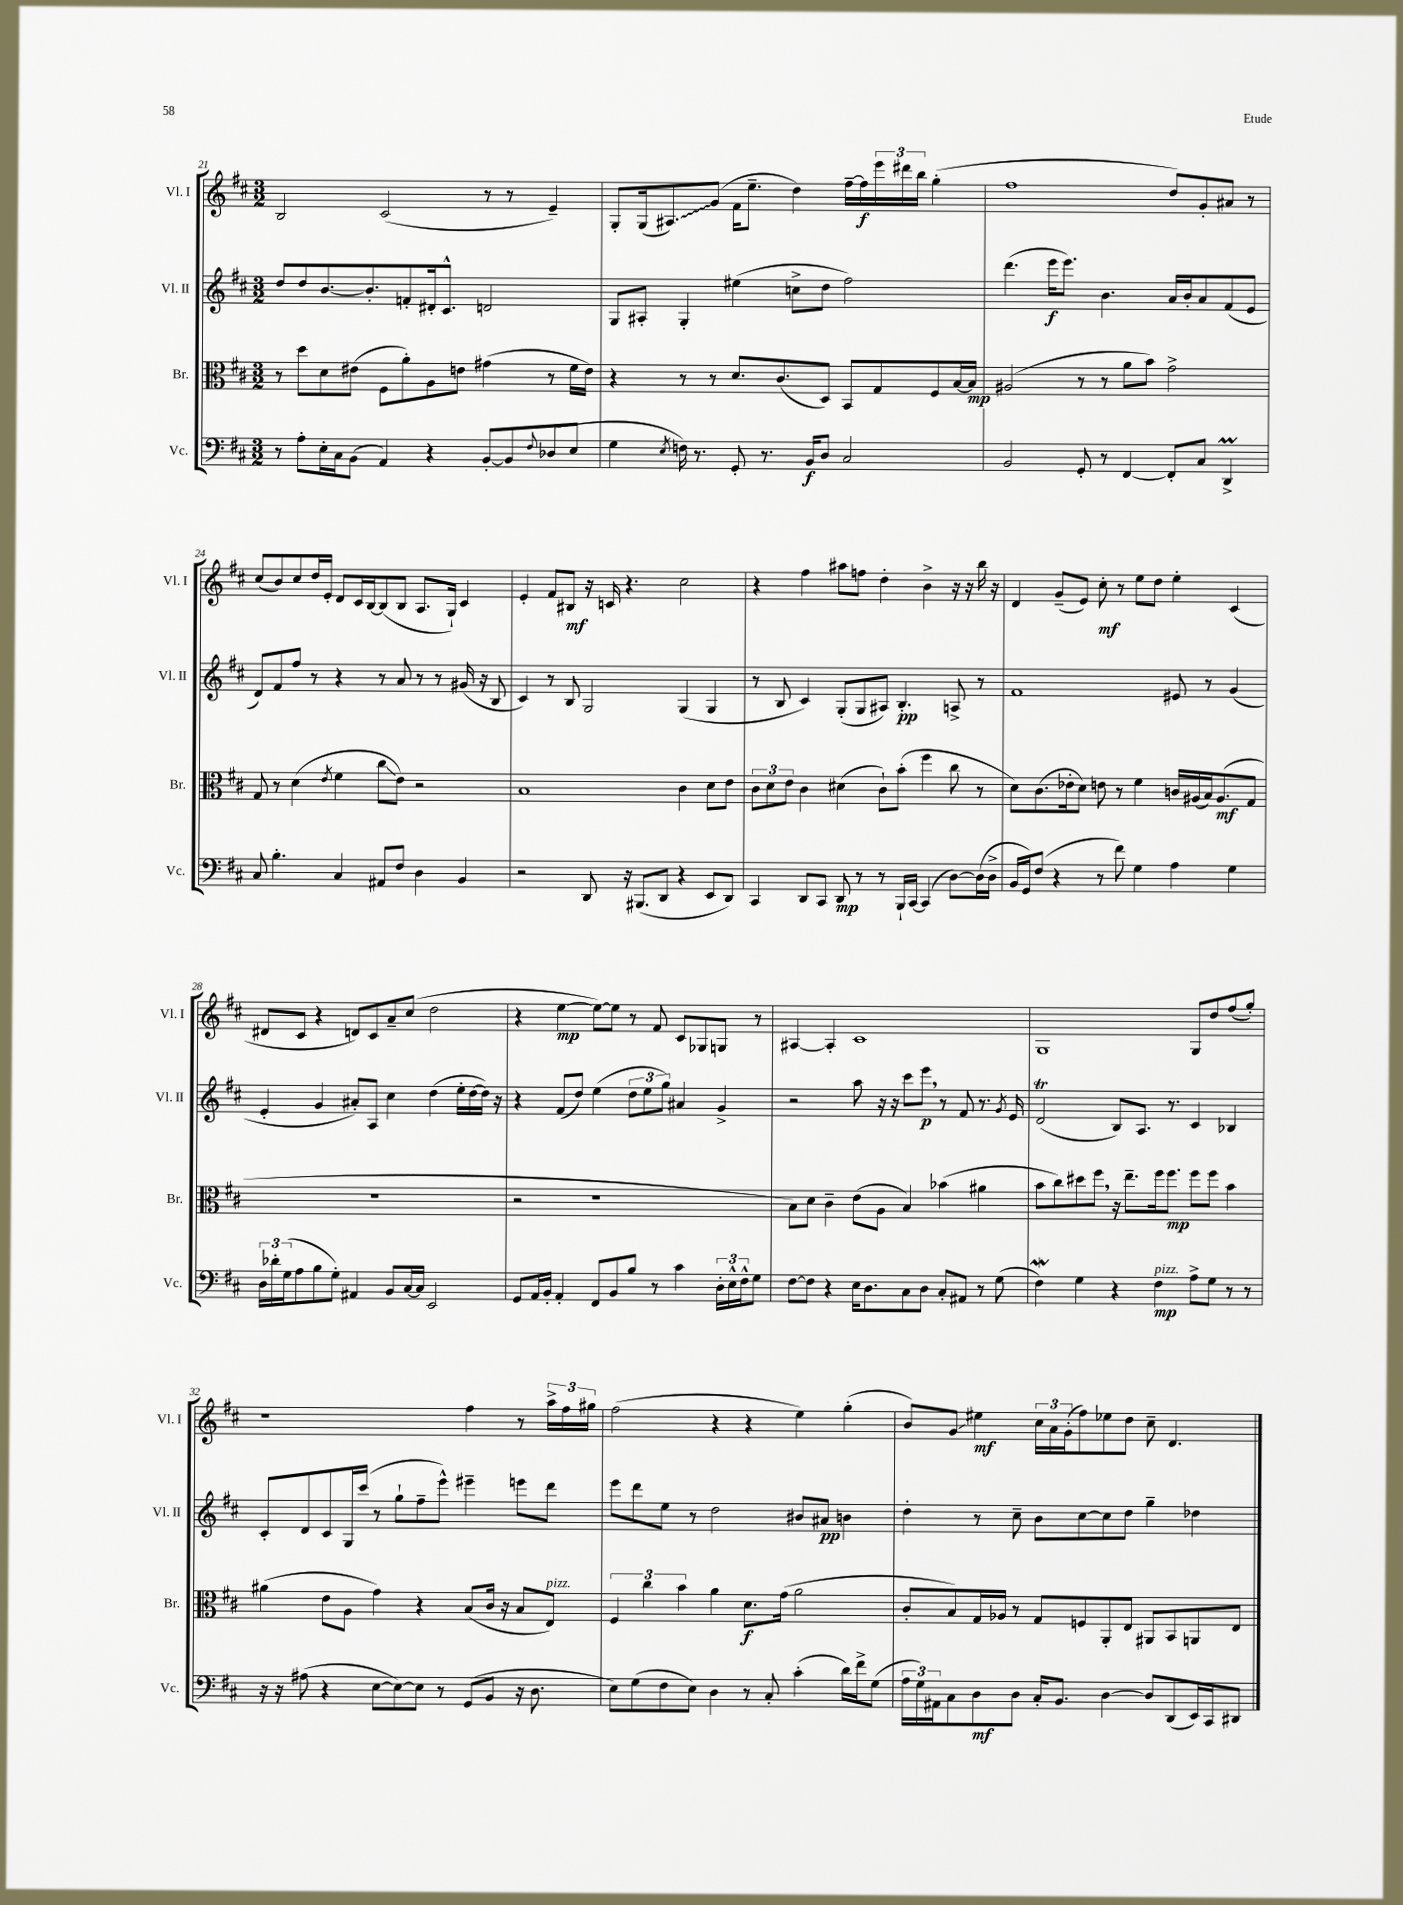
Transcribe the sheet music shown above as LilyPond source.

<<
\new StaffGroup <<
\new Staff = "s0" \with { instrumentName = "Vl. I" shortInstrumentName = "Vl. I" } {
    \clef treble \key d \major \numericTimeSignature \time 3/2
    b2 cis'2( r8 r8 e'4--) |
    g8-. g16( \once \override Glissando.style = #'zigzag ais8.\glissando) g'8( fis'16 e''8.-- d''4) fis''16~-- fis''16\f \tuplet 3/2 { e'''16 dis'''16 b''16 } g''4-.( |
    fis''1 d''8) g'8-. ais'8 r8 |
    cis''8( b'8) cis''8 d''16 e'16-. d'8 cis'16 b16~ b8( b8 a8. g16-!) cis'4 |
    e'4-. fis'8 bis8\mf r16 c'16 r4. cis''2 |
    r4 fis''4 ais''8 f''8 d''4-. b'4-> r16 r16 b''16 r16 |
    d'4 g'8--( e'8) cis''8-.\mf r8 e''8 d''8 e''4-. cis'4( |
    dis'8 cis'8 r4 d'8) cis'8 a'8-- cis''8( d''2 |
    r4 e''4~\mp e''8~) e''8 r8 fis'8 cis'8 ges8 g8 r8 |
    ais4~ ais4-. cis'1 |
    g1 g8 d''8 fis''8( g''8-.) |
    r1 fis''4 r8 \tuplet 3/2 { a''16-> fis''16 gis''16 } |
    fis''2( r4 r4 e''4) g''4-.( |
    b'8) g'8\glissando eis''4\mf \tuplet 3/2 { cis''16 a'16 g'16-.( } fis''8) ees''8 d''8 cis''8-- d'4. \bar "|." |
}
\new Staff = "s1" \with { instrumentName = "Vl. II" shortInstrumentName = "Vl. II" } {
    \clef treble \key d \major \numericTimeSignature \time 3/2
    d''8 d''8 b'8.~ b'8.-. f'8-. dis'16-. cis'8.-^ d'2 |
    g8 ais8-. g4-. eis''4( c''8-> d''8 fis''2) |
    d'''4.( e'''16\f e'''8.) b'4. a'16 b'16-. a'8 fis'8( e'8 |
    d'8) fis'8 fis''8 r8 r4 r8 a'8 r8 r8 gis'16( r16 b8 |
    cis'4) r8 b8 g2 g4( g4 |
    r8 b8 cis'4) g8-.( g8 ais8) b4.-.\pp a8-> r8 |
    fis'1 eis'8 r8 g'4( |
    e'4-. g'4 ais'8-.) a8 cis''4 d''4( e''16-. d''16~ d''16) r16 |
    r4 fis'8( d''8) e''4( \tuplet 3/2 { d''8 e''8 g''8) } ais'4 g'4-> |
    r2 a''8 r16 r16 cis'''8 e'''8\p \breathe r8 fis'8 r8. \acciaccatura { g'8 } e'16 |
    d'2\trill( b8) a8. r8. cis'4 bes4 |
    cis'8-. d'8 cis'8 g16 cis'''16( r8 g''8-! fis''8-- e'''8-^) eis'''4-- e'''8 d'''8 |
    e'''8 d'''8 e''8 r8 d''2 bis'8 ais'8\pp b'4 |
    d''4-. r8 cis''8-- b'8 cis''8~ cis''8 d''8 g''4-- des''4 \bar "|." |
}
\new Staff = "s2" \with { instrumentName = "Br." shortInstrumentName = "Br." } {
    \clef alto \key d \major \numericTimeSignature \time 3/2
    r8 d''8 d'8 eis'8( fis8 a'8-.) a8 e'8 gis'4( r8 fis'16 e'16) |
    r4 r8 r8 d'8. cis'8.( d8) b,8 g8 fis8 b16~ b16\mp |
    ais2( r8 r8 a'8 b'8) g'2-> |
    g8 r8 d'4( \acciaccatura { e'8 } fis'4 cis''8\glissando e'8) r2 |
    b1 cis'4 d'8 e'8 |
    \tuplet 3/2 { cis'8 d'8 e'8 } cis'4 dis'4( cis'8-!) b'8-.( fis''4 cis''8 r8 |
    d'8) cis'8.( ees'16-. d'8) e'8 r8 fis'4 c'16 ais16( b16) ais8.\mf( g8 |
    R1. |
    r2 r1 |
    b8) d'8 cis'4-- e'8( a8 b4) bes'4( ais'4 |
    b'8 cis''8) dis''8 fis''8 \breathe r16 e''8.-- fis''16 fis''8.\mp fis''8 fis''8 b'4 |
    ais'4( e'8 a8 g'4) r4 b8( cis'16 r16 b8 e8^\markup { \italic "pizz." }) |
    \tuplet 3/2 { fis4 cis''4 b'4 } a'4 d'8.\f g'16( a'2 |
    cis'8-. b8) g16 aes16 r8 g8 f8 a,8-. e8 ais,8 b,8 a,8 e8 \bar "|." |
}
\new Staff = "s3" \with { instrumentName = "Vc." shortInstrumentName = "Vc." } {
    \clef bass \key d \major \numericTimeSignature \time 3/2
    r8 a8-. e16-. cis16 b,8( a,4) r4 b,8~-. b,8 \appoggiatura { fis8 } des8( e8 |
    g4 \acciaccatura { e8 } f16) r8. g,8-. r8. b,16\f d8 cis2 |
    b,2 g,8-. r8 fis,4~ fis,8-. cis8 d,4->\prall |
    cis8 b4.-. cis4 ais,8 fis8 d4 b,4 |
    r2 d,8 r16 bis,,8.( d,8 r4 e,8 d,8) |
    cis,4 d,8 cis,8 d,8\mp r8 r8 b,,16-! cis,16~ cis,4( d8~) d16( d16-> |
    b,16 g,16) fis8( r4 r8 fis'8) g4 a4 g4 |
    \tuplet 3/2 { d16 des'16-. g16( } a8 b8 g8-.) ais,4 b,8 cis16~ cis16 e,2 |
    g,8 a,16 b,16-. a,4-. fis,8 b,8 b8 r8 cis'4 \tuplet 3/2 { d16-. e16-^ fis16-^ } g8 |
    fis8~ fis8 r4 e16 d8. cis8 d8 cis8-. ais,8 r8 g8( |
    fis4\mordent) g4 r4 fis4\mp^\markup { \italic "pizz." } a8-> g8 r8 r8 |
    r16 r16 ais8( r4 e8~ e8~) e8 r8 g,8( b,8 r16 d8. |
    e8) g8( fis8 e8) d4 r8 cis8-. cis'4-.( d'16) fis'16-> g8( |
    \tuplet 3/2 { a16 g16) ais,16 } cis8 d8\mf d8 cis16-. b,8. d4~ d8 d,8( e,16) cis,16 dis,8 \bar "|." |
}
>>
>>
\layout { \context { \Score currentBarNumber = #21 } }
